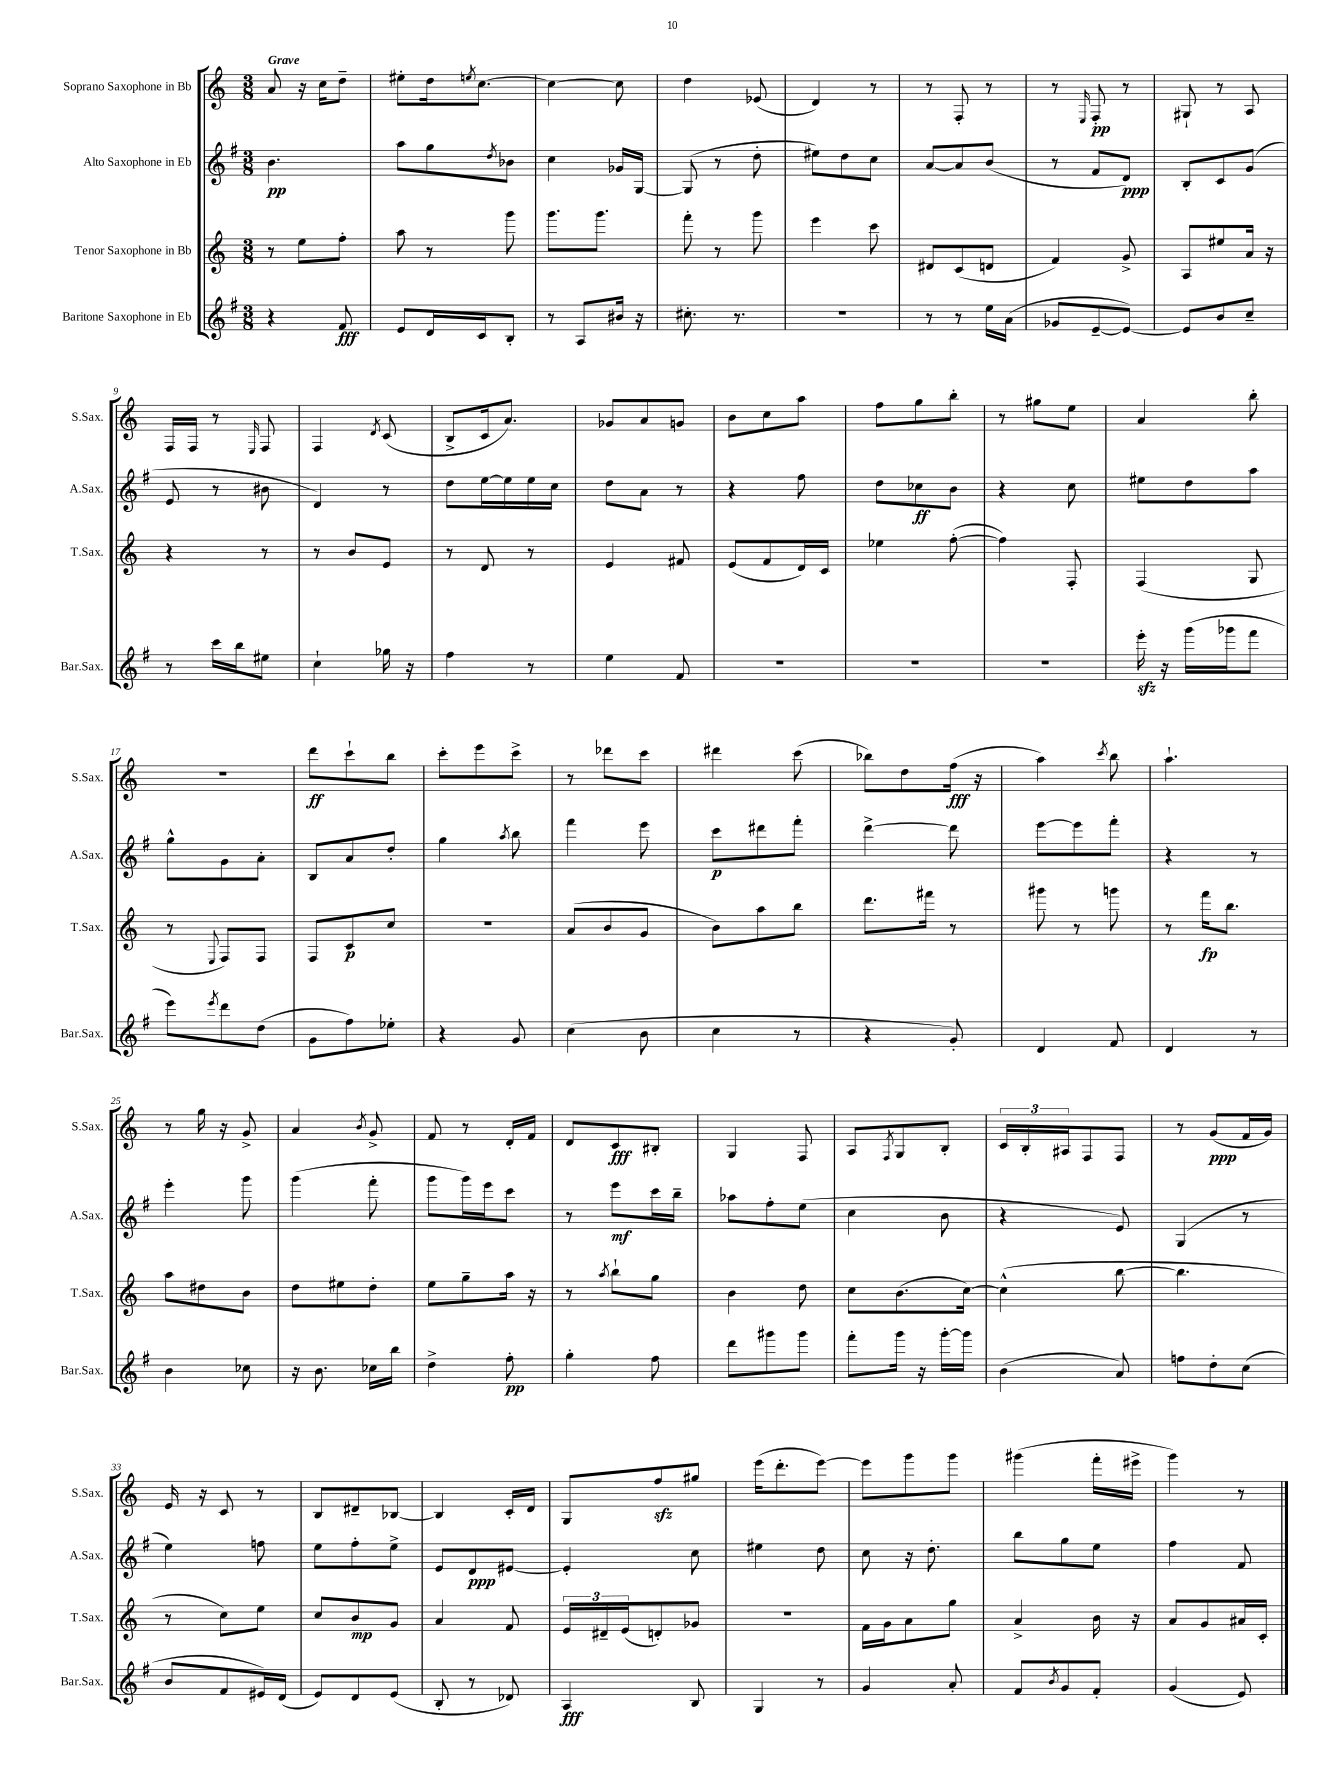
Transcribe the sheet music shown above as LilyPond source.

<<
\new StaffGroup <<
\new Staff = "s0" \with { instrumentName = "Soprano Saxophone in Bb" shortInstrumentName = "S.Sax." } {
    \clef treble \key c \major \numericTimeSignature \time 3/8 \tempo "Grave"
    a'8 r16 c''16 d''8-- |
    eis''8-. d''16 \acciaccatura { e''8 } c''8.~ |
    c''4~ c''8 |
    d''4 ees'8( |
    d'4) r8 |
    r8 f8-. r8 |
    r8 \grace { e16 } f8-.\pp r8 |
    gis8-! r8 a8 |
    f16 f16 r8 \grace { e16 } f8 |
    f4 \acciaccatura { d'8 } c'8( |
    b8-> c'16 a'8.) |
    ges'8 a'8 g'8 |
    b'8 c''8 a''8 |
    f''8 g''8 b''8-. |
    r8 gis''8 e''8 |
    a'4 b''8-. |
    R4. |
    d'''8\ff c'''8-! b''8 |
    c'''8-. e'''8 c'''8-> |
    r8 des'''8 c'''8 |
    dis'''4 c'''8( |
    bes''8) d''8 f''16\fff( r16 |
    a''4) \acciaccatura { c'''8 } b''8 |
    a''4.-! |
    r8 g''16 r16 g'8-> |
    a'4 \acciaccatura { b'8 } g'8-> |
    f'8 r8 d'16-. f'16 |
    d'8 c'8\fff bis8-. |
    g4 f8 |
    a8 \acciaccatura { f8 } g8 b8-. |
    \tuplet 3/2 { c'16 b16-. ais16 } f8 f8 |
    r8 g'8\ppp( f'16 g'16) |
    e'16 r16 c'8 r8 |
    b8 dis'8-- bes8~ |
    bes4 c'16-. d'16 |
    g8 f''8\sfz gis''8 |
    e'''16( d'''8.-. e'''8~) |
    e'''8 g'''8 g'''8 |
    gis'''4( f'''16-. eis'''16-> |
    g'''4) r8 \bar "|." |
}
\new Staff = "s1" \with { instrumentName = "Alto Saxophone in Eb" shortInstrumentName = "A.Sax." } {
    \clef treble \key g \major \numericTimeSignature \time 3/8
    b'4.\pp |
    a''8 g''8 \acciaccatura { d''8 } bes'8 |
    c''4 ges'16 g16~ |
    g8( r8 d''8-. |
    eis''8) d''8 c''8 |
    a'8~ a'8 b'8( |
    r8 fis'8 d'8\ppp) |
    b8-. c'8 g'8( |
    e'8 r8 bis'8 |
    d'4) r8 |
    d''8 e''16~ e''16 e''16 c''16 |
    d''8 a'8 r8 |
    r4 fis''8 |
    d''8 ces''8\ff b'8 |
    r4 c''8 |
    eis''8 d''8 a''8 |
    g''8-^ g'8 a'8-. |
    b8 a'8 d''8-. |
    g''4 \acciaccatura { a''8 } b''8 |
    fis'''4 e'''8 |
    c'''8\p dis'''8 fis'''8-. |
    d'''4~-> d'''8 |
    e'''8~ e'''8 fis'''8-. |
    r4 r8 |
    e'''4-. g'''8 |
    g'''4( fis'''8-. |
    g'''8 g'''16) e'''16 c'''8 |
    r8 e'''8\mf c'''16 b''16-- |
    aes''8 fis''8-. e''8( |
    c''4 b'8 |
    r4 e'8) |
    g4( r8 |
    e''4) f''8 |
    e''8 fis''8-. e''8-> |
    e'8 d'8\ppp eis'8~ |
    eis'4-. c''8 |
    eis''4 d''8 |
    c''8 r16 d''8.-. |
    b''8 g''8 e''8 |
    fis''4 fis'8 \bar "|." |
}
\new Staff = "s2" \with { instrumentName = "Tenor Saxophone in Bb" shortInstrumentName = "T.Sax." } {
    \clef treble \key c \major \numericTimeSignature \time 3/8
    r8 e''8 f''8-. |
    a''8 r8 g'''8 |
    g'''8. g'''8. |
    f'''8-. r8 g'''8 |
    e'''4 c'''8 |
    dis'8 c'8( d'8 |
    f'4) g'8-> |
    a8 eis''8 a'16 r16 |
    r4 r8 |
    r8 b'8 e'8 |
    r8 d'8 r8 |
    e'4 fis'8 |
    e'8( f'8 d'16) c'16 |
    ees''4 f''8~-.( |
    f''4) f8-. |
    f4( g8 |
    r8 \appoggiatura { e8 } f8) f8 |
    f8 c'8\p c''8 |
    R4. |
    a'8( b'8 g'8 |
    b'8) a''8 b''8 |
    d'''8. fis'''16 r8 |
    gis'''8 r8 g'''8 |
    r8 f'''16\fp b''8. |
    a''8 dis''8 b'8 |
    d''8 eis''8 d''8-. |
    e''8 g''8-- a''16 r16 |
    r8 \acciaccatura { a''8 } b''8-! g''8 |
    b'4 d''8 |
    c''8 b'8.( c''16~) |
    c''4-^( b''8~ |
    b''4. |
    r8 c''8) e''8 |
    c''8 b'8\mp g'8 |
    a'4 f'8 |
    \tuplet 3/2 { e'16 dis'16-- e'16( } d'8-.) ges'8 |
    R4. |
    f'16 g'16 a'8 g''8 |
    a'4-> b'16 r16 |
    a'8 g'8 ais'16 c'16-. \bar "|." |
}
\new Staff = "s3" \with { instrumentName = "Baritone Saxophone in Eb" shortInstrumentName = "Bar.Sax." } {
    \clef treble \key g \major \numericTimeSignature \time 3/8
    r4 fis'8\fff |
    e'8 d'16 c'16 b8-. |
    r8 a8 bis'16 r16 |
    cis''8.-. r8. |
    r4. |
    r8 r8 e''16 a'16( |
    ges'8 e'8~-- e'8~) |
    e'8 b'8 c''8-- |
    r8 c'''16 b''16 eis''8 |
    c''4-! ges''16 r16 |
    fis''4 r8 |
    e''4 fis'8 |
    R4. |
    R4. |
    R4. |
    e'''16-.\sfz r16 g'''16( ges'''16 fis'''8 |
    e'''8) \acciaccatura { e'''8 } d'''8 d''8( |
    g'8 fis''8) ees''8-. |
    r4 g'8 |
    c''4( b'8 |
    c''4 r8 |
    r4 g'8-.) |
    d'4 fis'8 |
    d'4 r8 |
    b'4 ces''8 |
    r16 b'8. ces''16 b''16 |
    d''4-> fis''8-.\pp |
    g''4-. fis''8 |
    d'''8 gis'''8 gis'''8 |
    fis'''8-. g'''16 r16 g'''16~-. g'''16 |
    b'4( a'8) |
    f''8 d''8-. c''8( |
    b'8 fis'8 eis'16) d'16( |
    e'8) d'8 e'8( |
    b8-. r8 des'8) |
    a4\fff b8 |
    g4 r8 |
    g'4 a'8-. |
    fis'8 \acciaccatura { b'8 } g'8 fis'8-. |
    g'4( e'8) \bar "|." |
}
>>
>>
